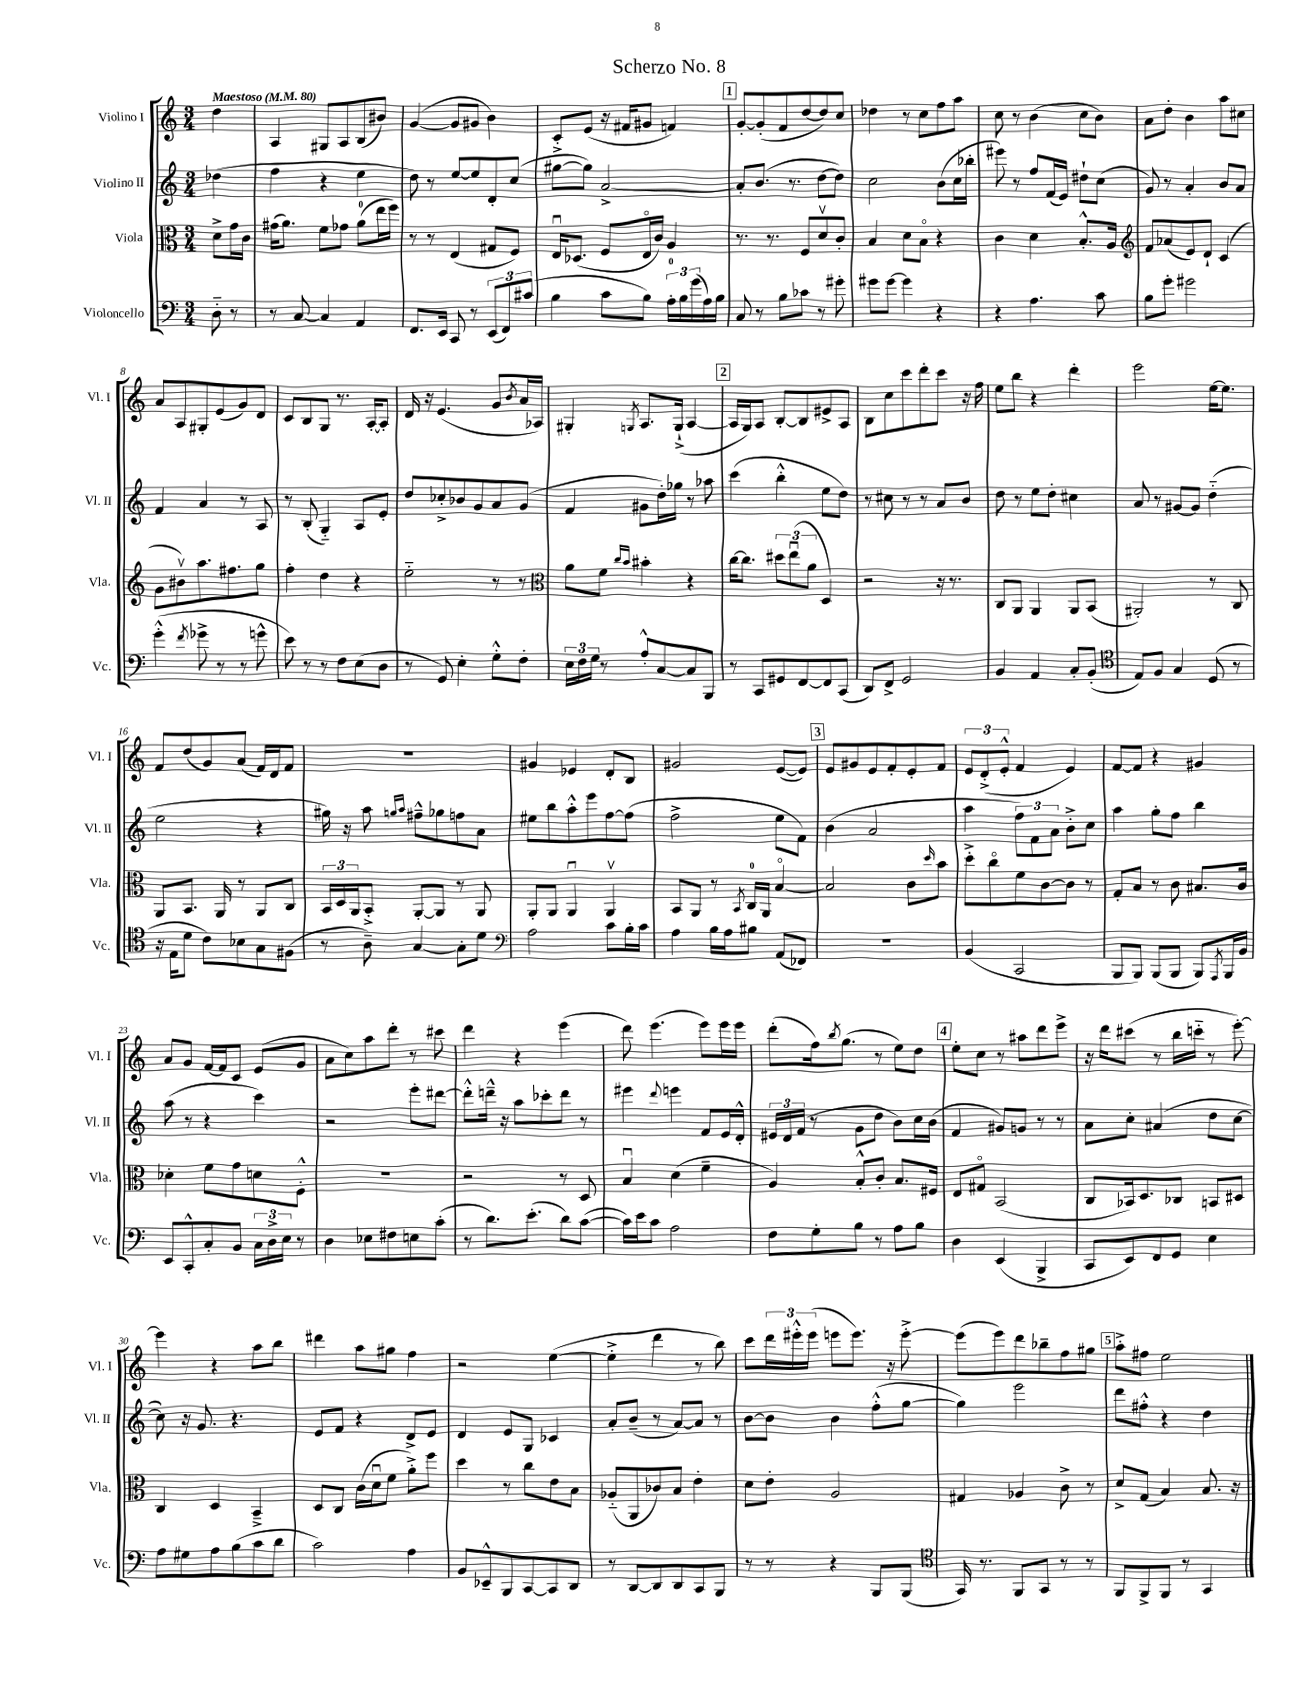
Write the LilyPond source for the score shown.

\header { title = "Scherzo No. 8" }
<<
\new StaffGroup <<
\new Staff = "s0" \with { instrumentName = "Violino I" shortInstrumentName = "Vl. I" } {
    \clef treble \key c \major \numericTimeSignature \time 3/4 \partial 4 \tempo "Maestoso" 4 = 80
    d''4 |
    a4 gis8 a8 b8( bis'8) |
    g'4~( g'8 gis'8 b'4) |
    c'8-.-> e'8( r16 fis'16 gis'8 f'4) |
    \mark \markup { \box "1" } g'8~-. g'8-.( f'8 d''8~ d''8) c''8 |
    des''4 r8 c''8 f''8 a''8 |
    c''8 r8 b'4( c''8 b'8) |
    a'8 d''8-. b'4 a''8 cis''8 |
    a'8 a8 gis8-. e'8( g'8) d'8 |
    c'8 b8 g8 r8. a16~-. a8-. |
    d'16 r16 e'4.( g'8 \acciaccatura { b'8 } a'16 aes16) |
    gis4-. \acciaccatura { g8 } a8. g16-!->( a4~ |
    \mark \markup { \box "2" } a16 g16) a8 b8~-. b8 eis'8-> a8 |
    b8 c''8 c'''8 d'''8-. c'''8 r16 f''16 |
    e''8 b''8 r4 d'''4-. |
    e'''2 e''16~ e''8. |
    f'8 d''8( g'8) a'8( f'16) d'16 f'8 |
    R2. |
    gis'4 ees'4 d'8-. b8 |
    gis'2 e'8~( e'8) |
    \mark \markup { \box "3" } e'8 gis'8 e'8 f'8-. e'8-. f'8 |
    \tuplet 3/2 { e'8 d'8-.->( e'8-.-^ } f'4 e'4) |
    f'8~ f'8 r4 gis'4 |
    a'8 g'8 f'16~ f'16 c'8 e'8( g'8 |
    a'8 c''8) a''8 d'''8-. r8 cis'''8 |
    d'''4 r4 e'''4( |
    d'''8) e'''4.( e'''8) e'''16 e'''16 |
    d'''8-.( f''16) \acciaccatura { b''8 } g''8.( r8 e''8) d''8 |
    \mark \markup { \box "4" } e''8-. c''8 r8 ais''8 d'''8 e'''8-> |
    r16 d'''16 cis'''8( r8 b''16 c'''16-_ r8 e'''8~-.) |
    e'''4 r4 a''8 b''8 |
    dis'''4 a''8 gis''8 f''4 |
    r2 e''4~( |
    e''4-.-> d'''4 r8 b''8) |
    c'''8 \tuplet 3/2 { d'''16 eis'''16-.-^ eis'''16( } e'''8 e'''8.) r16 e'''8~-.-> |
    e'''8( e'''8) d'''8 bes''8-- f''8 gis''8 |
    \mark \markup { \box "5" } a''8-.-> fis''8 e''2 \bar "|." |
}
\new Staff = "s1" \with { instrumentName = "Violino II" shortInstrumentName = "Vl. II" } {
    \clef treble \key c \major \numericTimeSignature \time 3/4 \partial 4
    des''4( |
    f''4 r4 e''4 |
    d''8) r8 e''8~ e''8 d'8-. c''8( |
    gis''8~ gis''8) a'2~-> |
    \mark \markup { \box "1" } a'8-. b'8.( r8. d''8~ d''8) |
    c''2 b'8( c''16 bes''16-. |
    eis'''8) r8 f''8 f'16( e'16) dis''8-! c''8( |
    g'8) r8 a'4-. b'8 a'8 |
    f'4 a'4 r8 a8 |
    r8 b8-.( g4-_) a8 e'8-. |
    d''8 ces''8-.-> bes'8 g'8 a'8 g'8( |
    f'4 gis'8 d''16-.) ges''16 r8 aes''8 |
    \mark \markup { \box "2" } c'''4( b''4-.-^ e''8 d''8) |
    r8 cis''8 r8 r8 a'8 b'8 |
    d''8 r8 e''8 d''8-. cis''4 |
    a'8 r8 gis'8~ gis'8 d''4-_( |
    e''2 r4 |
    gis''16) r16 a''8 \grace { g''16 a''16 } fis''8---^ ges''8 f''8 a'8 |
    eis''8 b''8 a''8-.-^ e'''8 f''8~ f''8( |
    f''2-> e''8 f'8) |
    \mark \markup { \box "3" } b'4( a'2 |
    a''4 \tuplet 3/2 { f''8) f'8 a'8 } b'8-.-> c''8 |
    a''4 g''8-. f''8 b''4 |
    a''8( r8 r4 c'''4) |
    r2 e'''8-. dis'''8~ |
    dis'''8-.-^ d'''16---^ r16 a''8 ces'''8-. d'''8 r8 |
    eis'''4 \appoggiatura { d'''8 } e'''4 f'8 e'16 d'16-.-^ |
    \tuplet 3/2 { eis'16 d'16 f'16( } r8 g'8 d''8 b'8) c''16 b'16( |
    \mark \markup { \box "4" } f'4 gis'8) g'8 r8 r8 |
    a'8 c''8-. ais'4( d''8 c''8~ |
    c''8) r16 g'8. r4. |
    e'8 f'8 r4 d'8-> e'8 |
    d'4 e'8 g8 ces'4 |
    a'8-. b'8--( r8 a'8~) a'8 r8 |
    b'8~ b'8 b'4 f''8-.-^( g''8~ |
    g''4) e'''2 |
    \mark \markup { \box "5" } d'''8 fis''8-.-^ r4 d''4 \bar "|." |
}
\new Staff = "s2" \with { instrumentName = "Viola" shortInstrumentName = "Vla." } {
    \clef alto \key c \major \numericTimeSignature \time 3/4 \partial 4
    d'8-> g'16 c'16 |
    gis'16( a'8.) f'8 ges'8 a'8-0( e''16 f''16) |
    r8 r8 e4( gis8 f8) |
    e16\downbow des8.( f8 e16\flageolet c'16) a4 |
    \mark \markup { \box "1" } r8. r8. f8 d'8\upbow c'8-. |
    b4 d'8 b8\flageolet r4 |
    c'4 d'4 b8.-.-^ a16 |
    \clef treble f'8 aes'8( e'8) d'8-! c'4( |
    g'8 bis'8\upbow) a''8. fis''8. g''8 |
    f''4-. d''4 r4 |
    e''2-_ r8 r8 |
    \clef alto a'8 f'8 \grace { c''16 b'16 } bis'4-. r4 |
    \mark \markup { \box "2" } c''16~ c''8. \tuplet 3/2 { dis''8 e''8\downbow( a'8 } d4) |
    r2 r16 r8. |
    c8 a,8 a,4 a,8 b,8( |
    ais,2-.) r8 c8 |
    a,8 b,8. a,16 r8 a,8 c8 |
    \tuplet 3/2 { b,16 d16 a,16 } b,8-.-> a,8~-. a,8 r8 a,8 |
    a,8-. a,8 a,4\downbow a,4\upbow |
    b,8 a,8 r8 \acciaccatura { b,8 } c16-0 a,16 b4~\flageolet |
    \mark \markup { \box "3" } b2 c'8 \grace { d''16 } b'8 |
    d''8-.-> c''8\flageolet f'8 c'8~ c'8 r8 |
    g8-. b8 r8 c'8 bis8. c'16 |
    des'4-. f'8 g'8 d'8 f8-.-^ |
    R2. |
    r2 r8 d8 |
    b4\downbow d'4( f'4-- |
    a4) b8-.-^ c'8-. b8. fis16 |
    \mark \markup { \box "4" } e8 gis8\flageolet b,2( |
    c8 bes,16) d8. ces8 b,8 dis8 |
    c4 d4 b,4---> |
    d8 c8 c'16( d'16\downbow f'8 a'8-.->) f''8 |
    d''4 r8 c''8 e'8 b8 |
    aes8-_( a,8 ces'8) b8 e'4-. |
    d'8 e'8-. a2 |
    gis4 aes4 c'8-> r8 |
    \mark \markup { \box "5" } d'8-> g8( b4) b8. r16 \bar "|." |
}
\new Staff = "s3" \with { instrumentName = "Violoncello" shortInstrumentName = "Vc." } {
    \clef bass \key c \major \numericTimeSignature \time 3/4 \partial 4
    d8-_ r8 |
    r8 c8~ c4 a,4 |
    f,8. e,16 c,8 r8 \tuplet 3/2 { e,8( f,8) cis'8( } |
    b4 c'8 b8) \tuplet 3/2 { a16-0-. b16 g'16( } a16) b16 |
    \mark \markup { \box "1" } c8 r8 b8 ces'8 r8 gis'8-. |
    gis'8 gis'8~ gis'4 r4 |
    r4 a4. c'8 |
    b8 g'8-. gis'2 |
    g'4-.-^( \acciaccatura { f'8 } ges'8-> r8 r8 g'8-^ |
    e'8) r8 r8 f8 e8( d8 |
    r8 g,8) e4-. g8-.-^ f8-. |
    \tuplet 3/2 { e16 f16 g16 } r8 a8-.-^ c8~ c8 b,,8 |
    \mark \markup { \box "2" } r8 c,8 gis,8 f,8~ f,8 c,8( |
    d,8) f,8-> g,2 |
    b,4 a,4 c8-. b,8-.( |
    \clef tenor e8) f8 g4 d8( r8 |
    r16 e16 d'8 c'8) bes8 g8 fis8( |
    r8 a8--) g4~ g8-. d'8 |
    \clef bass a2 c'8 b16-. c'16 |
    a4 b16 a16 bis8 a,8( fes,8) |
    \mark \markup { \box "3" } R2. |
    b,4( c,2 |
    b,,8 b,,8) b,,8( b,,8 b,,8) \acciaccatura { a,,8 } b,,16 b,16 |
    e,8 c,8-.-^ c8-. b,8 \tuplet 3/2 { c16 d16-> e16 } r8 |
    d4 ees8 fis8 e8 c'8-.( |
    r8 d'8.) e'8.-.( d'8) c'8~( |
    c'16) e'16 c'8 a2 |
    f8 g8-. b8 r8 a8 b8 |
    \mark \markup { \box "4" } d4 e,4( b,,4-> |
    c,8 e,8) f,8 g,8 e4 |
    a8 gis8 a8 b8( c'8 d'8 |
    c'2) a4 |
    b,8 ees,8---^ b,,8 c,8~ c,8 d,8 |
    r8 d,8~ d,8 d,8 c,8 b,,8 |
    r8 r8 r4 b,,8 b,,8( |
    \clef tenor g,16) r8. f,8 g,8 r8 r8 |
    \mark \markup { \box "5" } f,8 f,8-> f,8 r8 g,4 \bar "|." |
}
>>
>>
